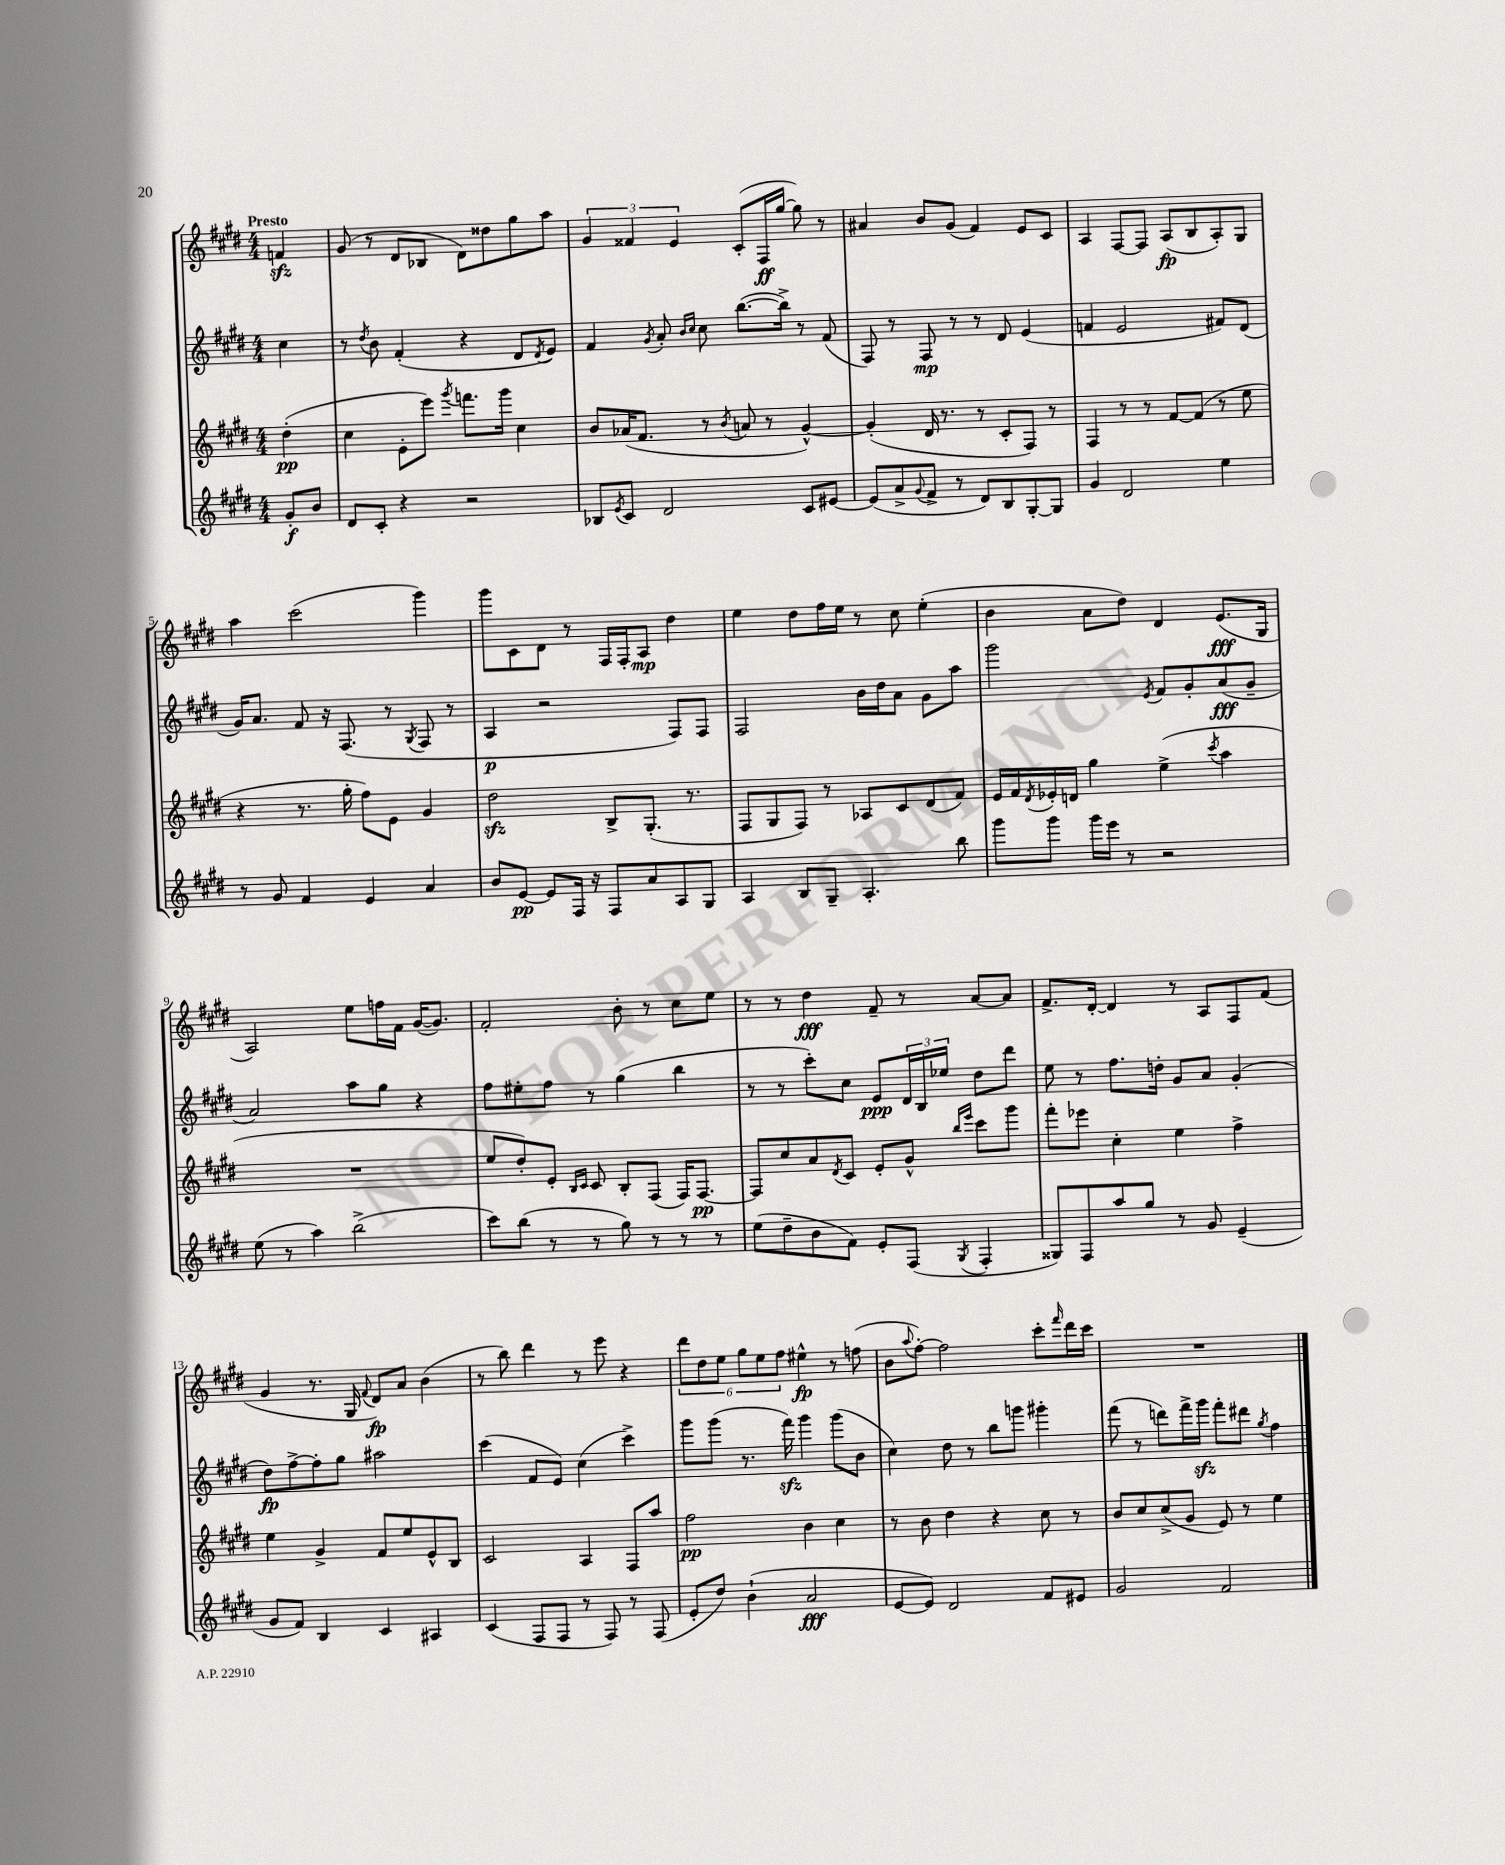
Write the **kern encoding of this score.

**kern	**dynam	**kern	**dynam	**kern	**dynam	**kern	**dynam
*part4	*part4	*part3	*part3	*part2	*part2	*part1	*part1
*staff4	*staff4	*staff3	*staff3	*staff2	*staff2	*staff1	*staff1
*clefG2	*	*clefG2	*	*clefG2	*	*clefG2	*
*k[f#c#g#d#]	*	*k[f#c#g#d#]	*	*k[f#c#g#d#]	*	*k[f#c#g#d#]	*
*M4/4	*	*M4/4	*	*M4/4	*	*M4/4	*
=	=	=	=	=	=	=	=
!	!	!	!	!	!	!LO:TX:a:B:t=Presto	!
8g#'/L	f	(4dd#'\	pp	4cc#\	.	4fnzz/	.
8b/J	.	.	.	.	.	.	.
=1	=1	=1	=1	=1	=1	=1	=1
8d#/L	.	4cc#\	.	8r	.	(8g#/	.
.	.	.	.	8qdd#/	.	.	.
8c#'/J	.	.	.	8b\	.	8r	.
4r	.	8e'\L	.	(4f#'/	.	8d#/L	.
.	.	8eee\J)	.	.	.	8B-X/J	.
.	.	8qggg#/	.	.	.	.	.
2r	.	8.fffn\L	.	4r	.	8d#\L)	.
.	.	.	.	.	.	8dd##X\	.
.	.	16ggg#\Jk	.	.	.	.	.
.	.	4cc#\	.	8d#/L	.	8gg#\	.
.	.	.	.	8qd#/	.	.	.
.	.	.	.	8e/J)	.	8aa\J	.
=2	=2	=2	=2	=2	=2	=2	=2
8B-X/L	.	8b/L	.	4f#/	.	6g#/	.
8qe/	.	.	.	.	.	.	.
8c#/J	.	(16a-X/K	.	.	.	.	.
.	.	.	.	.	.	6f##X/	.
.	.	8.f#/J	.	.	.	.	.
.	.	.	.	8qg#/	.	.	.
2d#/	.	.	.	8a'/	.	.	.
.	.	.	.	.	.	6e/	.
.	.	.	.	16qqb/LL	.	.	.
.	.	.	.	16qqcc#/JJ	.	.	.
.	.	8r	.	8cc#\	.	.	.
.	.	8qb/	.	.	.	.	.
.	.	8an/	.	([8.bb\L	.	(8c#'/L	.
.	.	8r	.	.	.	16F#/L	ff
.	.	.	.	16bb^\Jk])	.	[16gg#/JJ	.
8c#/L	.	[4g#^^/)	.	8r	.	8gg#\])	.
[8e#X/J	.	.	.	(8f#/	.	8r	.
=3	=3	=3	=3	=3	=3	=3	=3
(8e#/L]	.	(4g#'/]	.	8F#/)	.	4a#X/	.
8a^/	.	.	.	8r	.	.	.
8qqg#/	.	.	.	.	.	.	.
8f#^/J	.	16d#/	.	8F#/	mp	8b/L	.
.	.	8.r	.	.	.	.	.
8r	.	.	.	8r	.	(8g#/J	.
8d#/L)	.	8r	.	8r	.	4f#/)	.
8B/	.	8c#'/L	.	8d#/	.	.	.
[8G#'/	.	8F#/J)	.	(4e/	.	8e/L	.
8G#/J]	.	8r	.	.	.	8c#/J	.
=4	=4	=4	=4	=4	=4	=4	=4
4g#/	.	4F#/	.	4fn/	.	4A/	.
2d#/	.	8r	.	2e/	.	[8F#/L	.
.	.	8r	.	.	.	8F#/J]	.
.	.	[8f#/L	.	.	.	(8A/L	fp
.	.	(8f#/J]	.	.	.	8B/	.
4ee\	.	8r	.	8f#X/L)	.	8A'/)	.
.	.	8ee\	.	(8d#/J	.	8G#/J	.
!!LO:LB:g=z
=5	=5	=5	=5	=5	=5	=5	=5
8r	.	4r	.	16g#/KL)	.	4aa\	.
.	.	.	.	8.a/J	.	.	.
8g#/	.	.	.	.	.	.	.
4f#/	.	8.r	.	8f#/	.	(2ccc#\	.
.	.	.	.	16r	.	.	.
.	.	16gg#'\	.	(8.F#/	.	.	.
4e/	.	8ff#\L)	.	.	.	.	.
.	.	8e\J	.	8r	.	.	.
.	.	.	.	8qG#/	.	.	.
4a/	.	4g#/	.	8F#/	.	4ggg#\)	.
.	.	.	.	8r	.	.	.
=6	=6	=6	=6	=6	=6	=6	=6
8b/L	.	2dd#zz\	.	4A/	p	8ggg#\L	.
[8e/J	pp	.	.	.	.	8c#\	.
8e/L]	.	.	.	2r	.	8d#\J	.
16F#/Jk	.	.	.	.	.	8r	.
16r	.	.	.	.	.	.	.
8F#/L	.	8B^/L	.	.	.	16F#/LL	.
.	.	.	.	.	.	16F#'/J	.
8a/	.	(8.G#'/J	.	.	.	8A/J	mp
8A/	.	.	.	8F#/L)	.	4dd#\	.
.	.	8.r	.	.	.	.	.
8G#/J	.	.	.	8F#/J	.	.	.
=7	=7	=7	=7	=7	=7	=7	=7
4A/	.	8F#/L	.	2F#/	.	4ee\	.
.	.	8G#/	.	.	.	.	.
8B/L	.	8F#/J)	.	.	.	8dd#\L	.
8G#~/J	.	8r	.	.	.	16ff#\L	.
.	.	.	.	.	.	16ee\JJ	.
4.A'/	.	8A-X/L	.	16b\LL	.	8r	.
.	.	.	.	16dd#\J	.	.	.
.	.	8c#/	.	8a\J	.	8cc#\	.
.	.	(8d#/	.	8g#\L	.	(4ee'\	.
8bb\	.	8f#/J)	.	8aa\J	.	.	.
=8	=8	=8	=8	=8	=8	=8	=8
8ggg#\L	.	16e/LL	.	2ggg#\	.	4b\	.
.	.	16f#/	.	.	.	.	.
.	.	8qd#/	.	.	.	.	.
8ggg#\J	.	16e-X'/	.	.	.	.	.
.	.	16dn/JJ	.	.	.	.	.
16ggg#\LL	.	4gg#\	.	.	.	8a\L	.
16eee\JJ	.	.	.	.	.	.	.
8r	.	.	.	.	.	8dd#\J)	.
.	.	.	.	8qe/	.	.	.
2r	.	(4ee^\	.	8f#/L	.	4d#/	.
.	.	.	.	8g#'/	.	.	.
.	.	8qccc#/	.	.	.	.	.
.	.	4aa\	.	(8a/	fff	(8.e/L	fff
.	.	.	.	8g#~/J	.	.	.
.	.	.	.	.	.	16G#/Jk	.
!!LO:LB:g=z
=9	=9	=9	=9	=9	=9	=9	=9
(8ee\	.	1r	.	2a/)	.	2A/)	.
8r	.	.	.	.	.	.	.
4aa\)	.	.	.	.	.	.	.
(2bb^\	.	.	.	8aa\L	.	8ee\L	.
.	.	.	.	8gg#\J	.	16ffn\L	.
.	.	.	.	.	.	16f#\JJ	.
.	.	.	.	4r	.	([16g#/KL	.
.	.	.	.	.	.	8.g#/J])	.
=10	=10	=10	=10	=10	=10	=10	=10
8ccc#\L)	.	8ee/L	.	8ff#\L	.	2f#'/	.
(8bb\J	.	8dd#'/)	.	8ee#X'\	.	.	.
8r	.	8e'/J	.	8ff#\J	.	.	.
.	.	16qqB/LL	.	.	.	.	.
.	.	16qqc#/JJ	.	.	.	.	.
8r	.	8c#/	.	8r	.	.	.
8gg#\)	.	8B'/L	.	(4gg#\	.	8b'\	.
8r	.	(8F#/J	.	.	.	8r	.
8r	.	16F#/KL)	.	4bb\	.	8cc#\L	.
.	.	[8.F#/J	pp	.	.	.	.
8r	.	.	.	.	.	8ee\J	.
=11	=11	=11	=11	=11	=11	=11	=11
(8ee\L	.	8F#/L]	.	8r	.	8r	.
8dd#~\	.	8cc#/	.	8r	.	8r	.
8b\	.	8a/	.	8ccc#'\L)	.	4dd#\	fff
.	.	8qd#/	.	.	.	.	.
8f#\J)	.	8c#/J	.	8cc#\J	.	.	.
8e'/L	.	8e'/L	.	8e/L	ppp	8f#~/	.
(8F#/J	.	8g#^^/J	.	24d#/L	.	8r	.
.	.	.	.	24B/	.	.	.
.	.	.	.	24ee-X/JJ	.	.	.
.	.	16qqbb/LL	.	.	.	.	.
8qG#/	.	16qqeee/JJ	.	.	.	.	.
4F#'/	.	8ccc#\L	.	8dd#\L	.	[8a/L	.
.	.	8ggg#\J	.	8ddd#\J	.	8a/J]	.
=12	=12	=12	=12	=12	=12	=12	=12
8G##X/L)	.	8fff#'\L	.	8ee\	.	8.f#^/L	.
8F#/	.	8eee-X\J	.	8r	.	.	.
.	.	.	.	.	.	[16d#'/Jk	.
8aa/	.	4cc#'\	.	8.ff#\L	.	4d#/]	.
8gg#/J	.	.	.	.	.	.	.
.	.	.	.	16ddn'\Jk	.	.	.
8r	.	4ee\	.	8g#/L	.	8r	.
8g#/	.	.	.	8a/J	.	8A/L	.
(4e~/	.	4ff#^\	.	(4g#'/	.	8F#/	.
.	.	.	.	.	.	(8f#/J	.
!!LO:LB:g=z
=13	=13	=13	=13	=13	=13	=13	=13
8g#/L	.	4ee\	.	8dd#\L)	fp	4g#/	.
8f#/J)	.	.	.	[8ff#^\	.	.	.
4B/	.	4g#^/	.	8ff#'\]	.	8.r	.
.	.	.	.	8gg#\J	.	.	.
.	.	.	.	.	.	16G#/	.
.	.	.	.	.	.	8qqf#/	.
4c#/	.	8f#/L	.	2aa#X\	.	8d#/L)	fp
.	.	8ee/	.	.	.	8a/J	.
4A#X/	.	8e^^/	.	.	.	(4b\	.
.	.	8B/J	.	.	.	.	.
=14	=14	=14	=14	=14	=14	=14	=14
(4c#/	.	2c#/	.	(4ccc#\	.	8r	.
.	.	.	.	.	.	8bb\)	.
8F#/L	.	.	.	8f#/L	.	4ddd#\	.
8F#/J	.	.	.	8e/J)	.	.	.
8r	.	4A/	.	(4cc#\	.	8r	.
8F#/)	.	.	.	.	.	8eee\	.
8r	.	8F#/L	.	4ccc#^\)	.	4r	.
(8F#/	.	8aa/J	.	.	.	.	.
=15	=15	=15	=15	=15	=15	=15	=15
8e'/L	.	2ff#\	pp	8ggg#\L	.	12ddd#\L	.
.	.	.	.	.	.	12dd#\	.
8dd#/J)	.	.	.	(8ggg#\J	.	.	.
.	.	.	.	.	.	12ee\J	.
(4b`\	.	.	.	8.r	.	12gg#\L	.
.	.	.	.	.	.	12ee\	.
.	.	.	.	.	.	12ff#\J	.
.	.	.	.	16fff#zz\)	.	.	.
2a/	fff	4b\	.	4ggg#\	.	4ee#X^^\	fp
.	.	4cc#\	.	(8ggg#\L	.	8r	.
.	.	.	.	8b\J	.	(8ffn\	.
=16	=16	=16	=16	=16	=16	=16	=16
[8e/L	.	8r	.	4cc#\)	.	8b\L	.
.	.	.	.	.	.	8qqaa/	.
8e/J])	.	8b\	.	.	.	[8ff#'\J)	.
2d#/	.	4dd#\	.	8dd#\	.	2ff#\]	.
.	.	.	.	8r	.	.	.
.	.	4r	.	8bb\L	.	.	.
.	.	.	.	8gggn\J	.	.	.
8f#/L	.	8cc#\	.	4ggg#X'\	.	8ccc#'\L	.
.	.	.	.	.	.	16qqfff#/	.
8e#X/J	.	8r	.	.	.	16ddd#\L	.
.	.	.	.	.	.	16ccc#\JJ	.
=17	=17	=17	=17	=17	=17	=17	=17
2g#/	.	8b/L	.	(8fff#\	.	1r	.
.	.	8cc#/	.	8r	.	.	.
.	.	(8cc#^/	.	8dddn\L)	.	.	.
.	.	8g#/J	.	16fff#^\L	.	.	.
.	.	.	.	16ggg#zz\JJ	.	.	.
2f#/	.	8e/)	.	8fff#'\L	.	.	.
.	.	8r	.	8ddd#X\J	.	.	.
.	.	.	.	8qgg#/	.	.	.
.	.	4ee\	.	4ff#\	.	.	.
==	==	==	==	==	==	==	==
*-	*-	*-	*-	*-	*-	*-	*-
